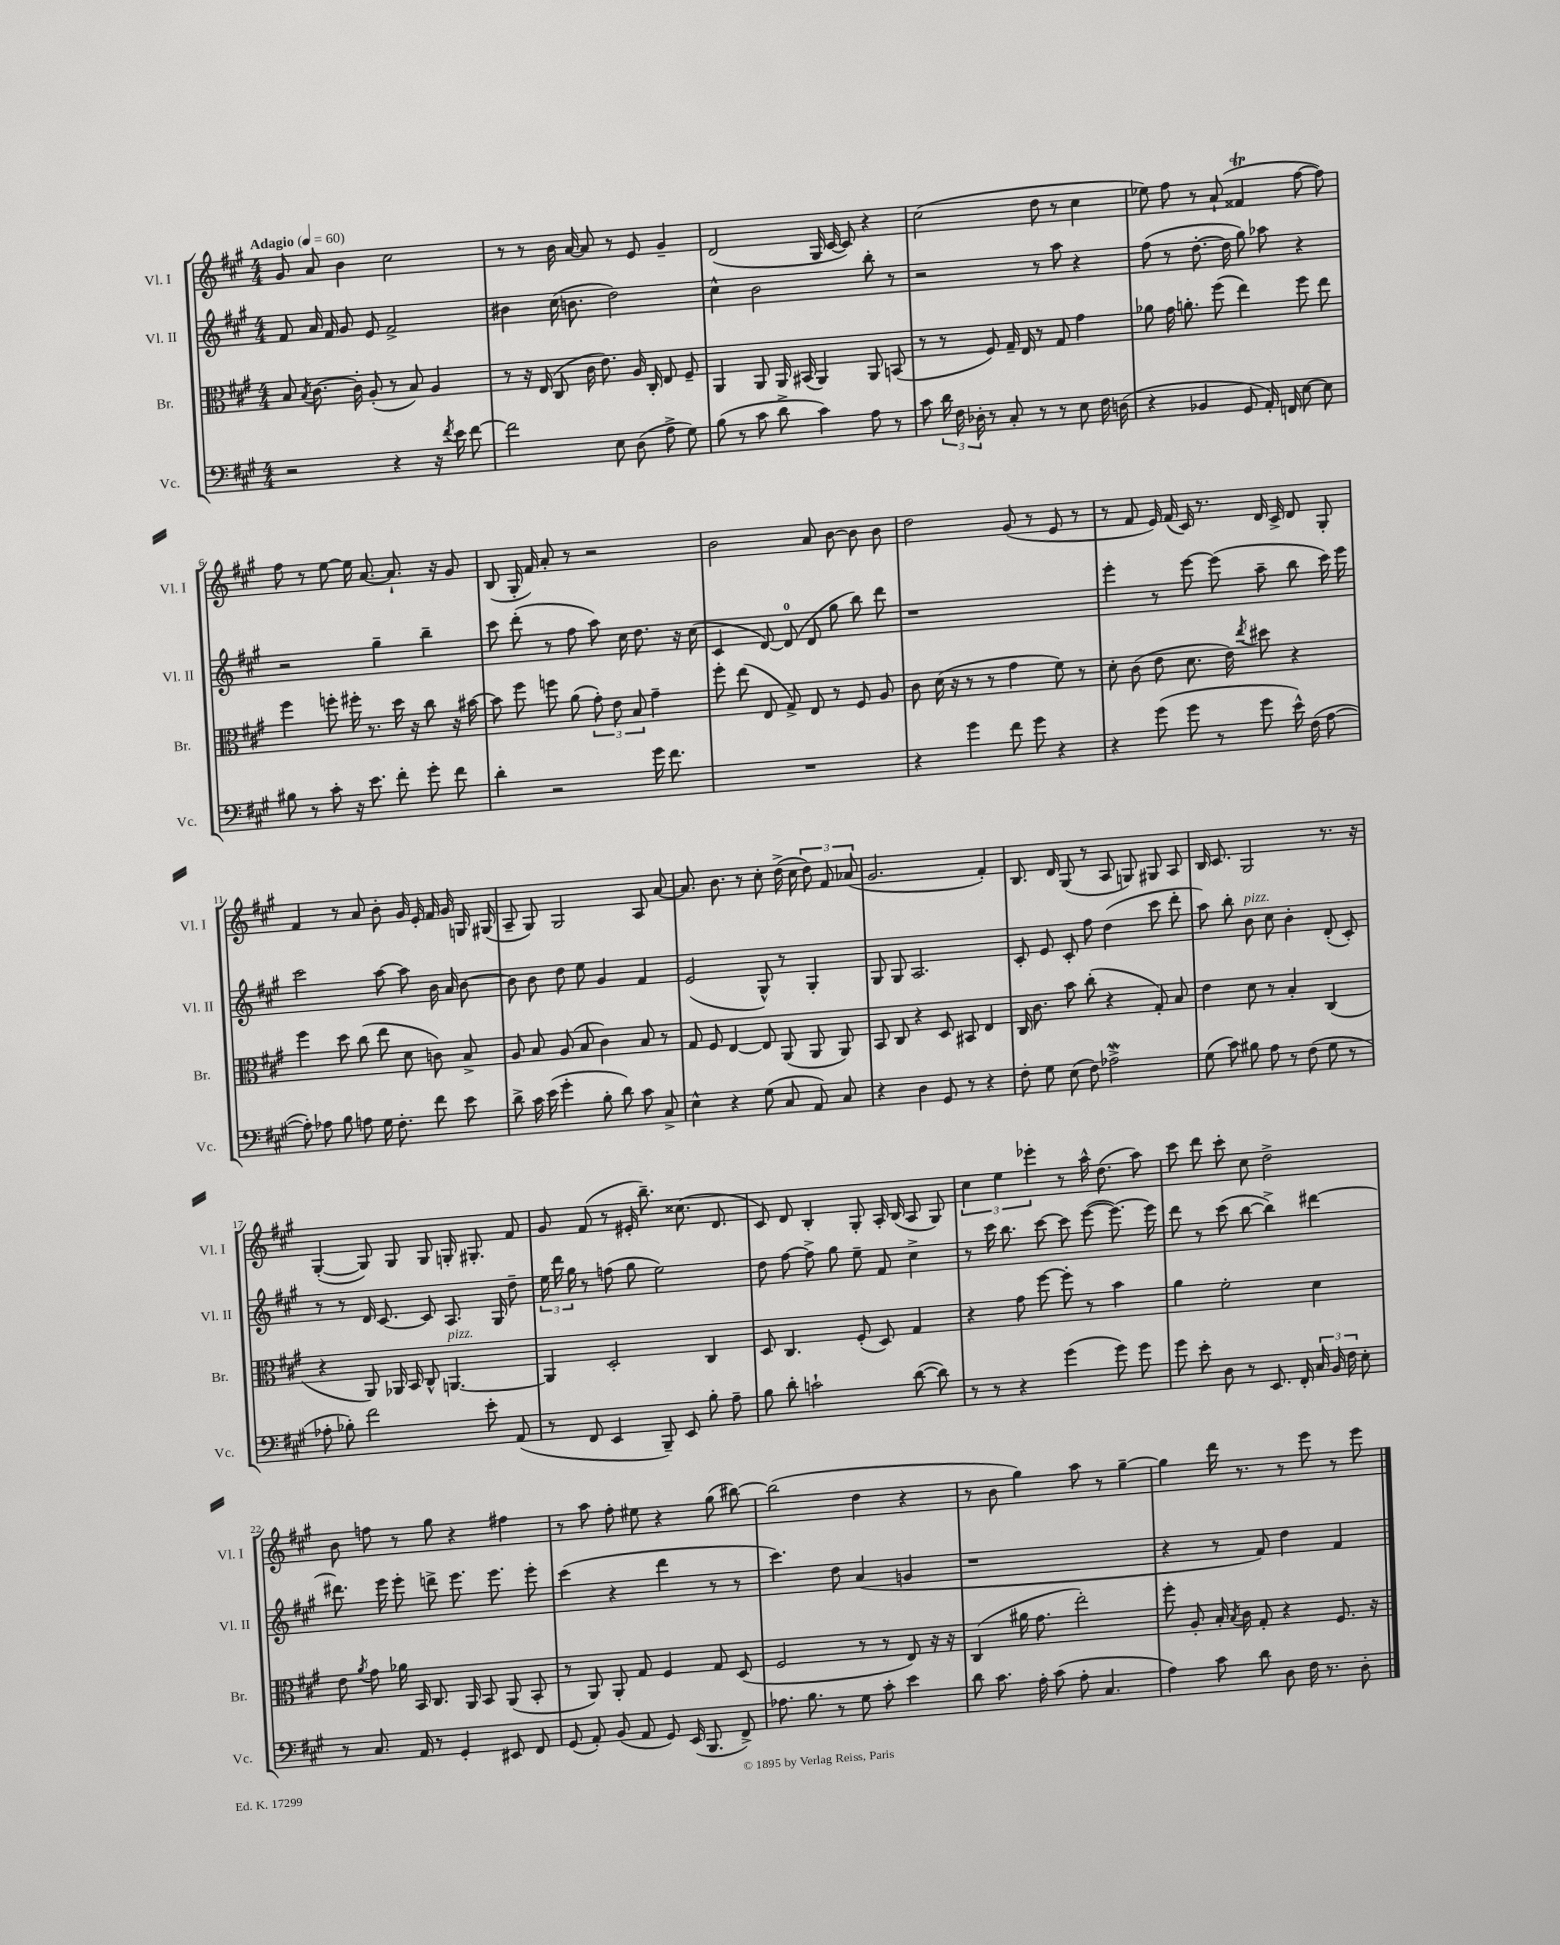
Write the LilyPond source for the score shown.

<<
\new StaffGroup <<
\new Staff = "s0" \with { instrumentName = "Vl. I" shortInstrumentName = "Vl. I" } {
    \clef treble \key a \major \numericTimeSignature \time 4/4 \tempo "Adagio" 4 = 60
    \autoBeamOff gis'8 a'8 b'4 cis''2 |
    r8 r8 b'16 a'16~ a'8 r8 e'8 gis'4-- |
    d'2( gis16 cis'16~ cis'8) r4 |
    cis''2( d''8 r8 cis''4 |
    ees''8) fis''8 r8 a'8-!( fisis'4\trill fis''8~ fis''8) |
    fis''8 r8 e''8~ e''16 a'8.~ a'8.-! r16 gis'8 |
    b8( gis16-. fis'16) a'8-. r8 r2 |
    b'2 a'8 b'8~ b'8 b'8 |
    d''2 gis'8( r8 e'8 r8 |
    r8 fis'8 e'16) fis'16( cis'16) r8. d'16 cis'16-> d'8 gis8-. |
    fis'4 r8 a'8 b'8-. gis'16 e'16-. fis'16 gis'16 g16 gis16( |
    a8-- gis8) gis2 a8 a'8~ |
    a'8. b'8. r8 cis''8-. d''16->( cis''16 \tuplet 3/2 { d''8) fis'8 aes'8( } |
    gis'2. fis'4-.) |
    b8. d'16 gis8( r8 a8 g8) gis8 a8 |
    b16 cis'8. gis2 r8. r16 |
    gis4~-.( gis8) gis8 gis8 g16-. gis8.-. fis'8 |
    gis'8 fis'8( r8 eis'16-. b''8.--) cisis''8.( d'8. |
    cis'8) d'8 b4-. gis8-. a16-. b16( a8 gis8) |
    \tuplet 3/2 { cis''4 e''4 ees'''4-. } r8 a''16-^ d''8.( a''8) |
    cis'''8 d'''8 cis'''8-. cis''8 d''2-> |
    b'8 f''8 r8 gis''8 r4 fis''4 |
    r8 a''8 fis''8-. eis''8 r4 gis''8( bis''8~) |
    bis''2( d''4 r4 |
    r8 b'8 gis''4) a''8 r8 gis''4~-- |
    gis''4 d'''16 r8. r8 e'''8 r8 e'''8 \bar "|." |
}
\new Staff = "s1" \with { instrumentName = "Vl. II" shortInstrumentName = "Vl. II" } {
    \clef treble \key a \major \numericTimeSignature \time 4/4
    \autoBeamOff fis'8 a'16 fis'16 gis'8 e'8 fis'2-> |
    bis'4 cis''16( b'8. d''2) |
    cis''4-^ b'2 b''8-. r8 |
    r2 r8 a''8 r4 |
    fis''8( r8 d''8.~-. d''16 gis''8) aes''8 r4 |
    r2 gis''4-- b''4-- |
    cis'''8 d'''8-.( r8 fis''8 a''8) cis''16 d''8. r16 cis''16( |
    cis'4 d'8~) d'8-0( d'8 gis''8 b''8) d'''8 |
    r1 |
    e'''4-. r8 e'''8~ e'''8( a''8-- b''8 cis'''16) e'''16 |
    cis'''2 a''8~ a''8 b'16 a'16 b'8~ |
    b'8 b'8 d''8 e''8 gis'4 fis'4 |
    e'2( gis8-^) r8 gis4-. |
    gis8 gis8 a2. |
    cis'8-. e'8 cis'8-. fis''8 d''4( cis'''8 d'''8-. |
    a''8) b''8-. b'8^\markup { \italic "pizz." } cis''8 b'4-. d'8-.( cis'8-.) |
    r8 r8 d'16 cis'8.~ cis'8 a8. gis16 d''8-- |
    \tuplet 3/2 { e''16 d'''16 gis''16 } r8 f''8( gis''8 e''2) |
    d''8 fis''8~ fis''8-> gis''8 e''8-- fis'8 cis''4-> |
    r8 cis'''16 b''8. cis'''8~ cis'''8 e'''8~( e'''8.~) e'''16 |
    d'''8 r8 cis'''8( b''8~ b''4->) dis'''4~ |
    dis'''8. e'''16 e'''8-. d'''8-> e'''8. e'''8. e'''8-. |
    cis'''4( r4 d'''4 r8 r8 |
    cis'''4.) d''8 a'4( g'4 |
    r1 |
    r4 r8 fis'8) d''4 fis'4 \bar "|." |
}
\new Staff = "s2" \with { instrumentName = "Br." shortInstrumentName = "Br." } {
    \clef alto \key a \major \numericTimeSignature \time 4/4
    \autoBeamOff b8 \acciaccatura { b8 } cis'8.~ cis'16-. a8-.( r8 b8) a4 |
    r8 r16 e16( cis8 cis'16 e'8.) a16 cis16-. e8 fis8-- |
    a,4 a,8 a,16 bis,16( a,4) a,8 b,8( |
    r8 r8 fis8) gis16-- e16 r8 gis8 gis'4 |
    aes'8 gis'16 a'8.-. fis''8( e''4) fis''8 e''8 |
    fis''4 f''8-. fis''16-. r8. d''16 r16 cis''8 r16 bis'16~ |
    bis'8 fis''8 f''8 a'8( \tuplet 3/2 { gis'8-.) e'8 b8 } gis'4-- |
    fis''8-. e''8( e8 gis8->) e8 r8 fis8 a8 |
    cis'8 d'16( r16 r8 r8 gis'4 fis'8) r8 |
    d'8-. cis'8( e'8 d'8. e'16) \acciaccatura { e''8 } dis''8 r4 |
    fis''4 d''8 cis''8( e''8 d'8 c'8) b8-> |
    a8 b8 a8( b8 cis'4) b8 r8 |
    gis8 fis8 e4~ e8 a,8( a,8 a,8) |
    b,8 cis8 r4 d8 bis,8 e4 |
    cis16 cis'8. b'8 cis''8-.( r4 gis8-.) b8 |
    e'4 d'8 r8 b4-. cis4( |
    r4 a,8) aes,16 b,16 cis8-^ a,4.~^\markup { \italic "pizz." } |
    a,4 d2-. cis4 |
    d8 cis4. fis8-.( d8) gis4 |
    r4 gis'8 fis''8~ fis''8-. r8 b'4 |
    a'4 fis'2-. d'4 |
    e'8 \acciaccatura { a'8 } gis'8 aes'16 b,16 cis8. a,16 b,8 a,8( b,8-. |
    r8 a,8) a,8-. gis8 fis4 gis8 d8( |
    fis2 r8 r8 e8) r16 r16 |
    cis4( ais'16 gis'8. e''2-.) |
    fis''8-. a8-. b16-. \acciaccatura { b8 } cis'16 gis8-. r4 fis8. r16 \bar "|." |
}
\new Staff = "s3" \with { instrumentName = "Vc." shortInstrumentName = "Vc." } {
    \clef bass \key a \major \numericTimeSignature \time 4/4
    \autoBeamOff r2 r4 r16 \acciaccatura { fis'8 } e'16 fis'8~ |
    fis'2 e8 d8( a8-> gis8) |
    b8( r8 cis'8 d'8-> cis'4) a8 r8 |
    cis'8 \tuplet 3/2 { d'16 fis16 des16-. } r8 cis8-. r8 r8 e8 fis16 d16( |
    r4 bes,4 gis,8 a,16-.) f,16 e8~ e8 |
    bis8 r8 cis'8-. r16 e'8. fis'8-. gis'8-. fis'8 |
    d'4-. r2 gis'16 fis'8. |
    R1 |
    r4 gis'4 fis'8 gis'8 r4 |
    r4 gis'8( gis'8 r8 gis'8 e'16-^) fis16( a8~ |
    a8-.) aes8 b8 a8 gis16 fis8.-. fis'8 e'8 |
    d'8-> cis'16 e'16( gis'4-. b8-. d'8) cis'8 cis8-> |
    e4-^ r4 gis8( cis8 a,8) cis8 |
    r4 d4 gis,8 r8 r4 |
    fis8-. gis8 e8( fis8) aes2->\mordent |
    gis8( cis'8) bis8 a8 r8 fis8( gis8 r8 |
    aes8-. bes8-.) fis'2 e'8-. a,8( |
    r8 fis,8 e,4 b,,8--) e,8 b8-. a8-- |
    b8 d'8-. c'2-! d'8~( d'8) |
    r8 r8 r4 gis'4( gis'8) gis'8 |
    gis'8 e'8-. d8 r8 e,8. fis,16-. \tuplet 3/2 { cis16 b,16 fis16 } e8-. |
    r8 cis8. a,16 r8 gis,4-. eis,8 fis,8 |
    gis,8( a,8-.) b,8( a,8 gis,8) e,16( b,,8. fis,8->) |
    aes8. b8. r8 gis8 cis'8-. e'4 |
    d'8 cis'8. a16-. cis'8( a8-. cis4. |
    a4) cis'8 d'8 d8 fis16 r8. d8-. \bar "|." |
}
>>
>>
